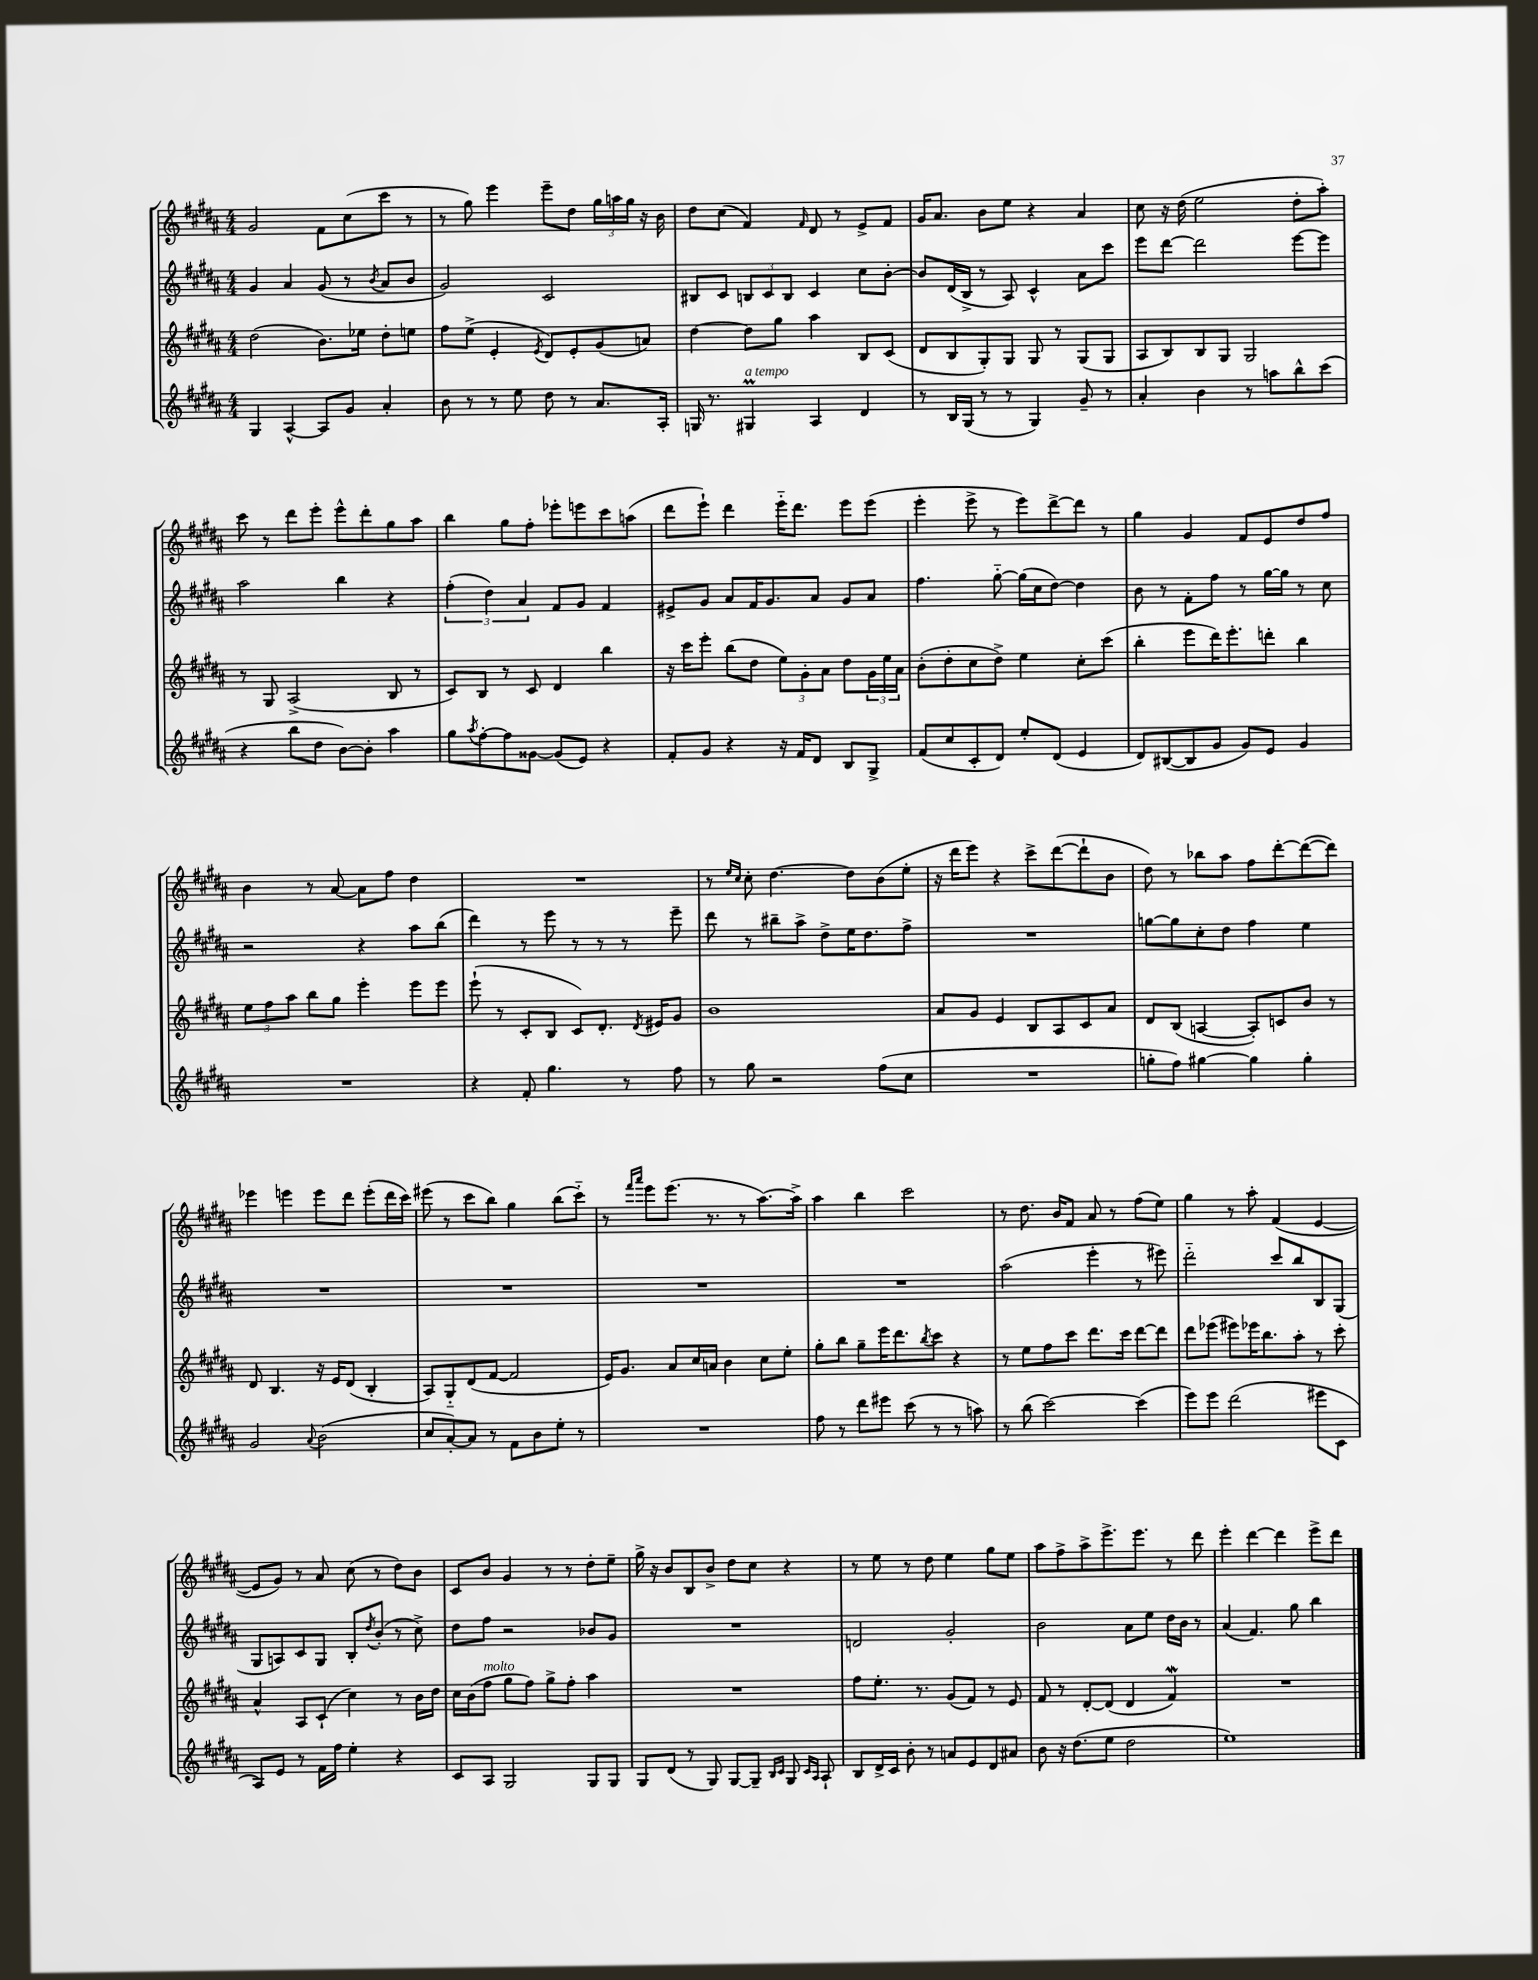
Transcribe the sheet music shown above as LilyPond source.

<<
\new StaffGroup <<
\new Staff = "s0" {
    \clef treble \key b \major \numericTimeSignature \time 4/4
    gis'2 fis'8 cis''8( cis'''8 r8 |
    r8 gis''8) e'''4 e'''8-- dis''8 \tuplet 3/2 { gis''16 a''16 gis''16 } r16 b'16 |
    dis''8 cis''8( fis'4) \grace { fis'16 } dis'8 r8 e'8-> fis'8 |
    gis'16 ais'8. b'8 e''8 r4 ais'4 |
    cis''8 r16 dis''16( e''2 dis''8-. ais''8-.) |
    cis'''8 r8 dis'''8 e'''8-. e'''8-^ dis'''8-. gis''8 ais''8 |
    b''4 gis''8 fis''8-. ees'''8-. e'''8 cis'''8 a''8( |
    dis'''8 e'''8-!) dis'''4 e'''16-_ dis'''8. e'''8 e'''8( |
    e'''4-. e'''8-> r8 e'''8) dis'''8~-> dis'''8 r8 |
    gis''4 gis'4 fis'8 e'8 dis''8 fis''8 |
    b'4 r8 ais'8~ ais'8 fis''8 dis''4 |
    R1 |
    r8 \grace { e''16 cis''16 } cis''8-. dis''4.~ dis''8 b'8( e''8-. |
    r16 dis'''16 e'''8) r4 cis'''8-> dis'''8~( dis'''8-! b'8 |
    dis''8) r8 bes''8 ais''8 fis''8 dis'''8~-. dis'''8~( dis'''8) |
    ees'''4 e'''4 e'''8 dis'''8 e'''8-.( dis'''16 cis'''16) |
    eis'''8( r8 cis'''8 b''8) gis''4 b''8( cis'''8-_) |
    r8 \grace { fis'''16 ais'''16 } e'''8 e'''8.( r8. r8 ais''8.~) ais''16-> |
    ais''4 b''4 cis'''2 |
    r8 dis''8. b'16 fis'8 ais'8 r8 fis''8( e''8) |
    gis''4 r8 ais''8-. fis'4( e'4~ |
    e'8 gis'8) r8 ais'8 cis''8( r8 dis''8) b'8 |
    cis'8 b'8 gis'4 r8 r8 dis''8-. e''8-- |
    gis''16-> r16 b'8 b8 b'8-> dis''8 cis''8 r4 |
    r8 e''8 r8 dis''8 e''4 gis''8 e''8 |
    ais''8 fis''8-> ais''8-> e'''8.-> e'''8. r8 dis'''8 |
    e'''4-. dis'''4~ dis'''4 e'''8-> dis'''8 \bar "|." |
}
\new Staff = "s1" {
    \clef treble \key b \major \numericTimeSignature \time 4/4
    gis'4 ais'4 gis'8( r8 \acciaccatura { b'8 } ais'8 b'8 |
    gis'2) cis'2 |
    bis8 cis'8 \tuplet 3/2 { b8 cis'8 b8 } cis'4 cis''8 b'8~-. |
    b'8 dis'16( b16-> r8 ais8) cis'4-^ ais'8 cis'''8 |
    e'''8 dis'''8~ dis'''2 e'''8~ e'''8 |
    ais''2 b''4 r4 |
    \tuplet 3/2 { fis''4-.( dis''4) ais'4 } fis'8 gis'8 fis'4 |
    eis'8-> gis'8 ais'8 fis'16 gis'8. ais'8 gis'8 ais'8 |
    fis''4. gis''8~-_ gis''16( cis''16 dis''8~) dis''4 |
    b'8 r8 fis'8-. fis''8 r8 gis''16~ gis''16 r8 cis''8 |
    r2 r4 ais''8 b''8( |
    dis'''4) r8 e'''8 r8 r8 r8 e'''8-- |
    dis'''8 r8 bis''8-- ais''8-> dis''8-> e''16 dis''8. fis''8-> |
    R1 |
    g''8~ g''8 cis''8-. dis''8 fis''4 e''4 |
    R1 |
    R1 |
    R1 |
    R1 |
    ais''2( e'''4-. r8 eis'''8) |
    dis'''2-_ cis'''8 b''8 b8 gis8( |
    gis8 a8) cis'8 gis8 b8-. \acciaccatura { dis''8 } b'8-.( r8 cis''8->) |
    dis''8 fis''8 r2 bes'8 gis'8 |
    R1 |
    d'2 gis'2-. |
    b'2 ais'8 e''8 dis''16 b'16 r8 |
    ais'4( fis'4.) gis''8 b''4 \bar "|." |
}
\new Staff = "s2" {
    \clef treble \key b \major \numericTimeSignature \time 4/4
    dis''2( b'8.) ees''16 dis''8-. e''8 |
    fis''8 e''8->( e'4-. \acciaccatura { e'8 } dis'8) e'8-. gis'8( a'8) |
    dis''4~ dis''8 gis''8 ais''4 b8 cis'8( |
    dis'8 b8 gis8-.) gis8 gis8 r8 gis8( gis8 |
    ais8 b8) b8 gis8 gis2 |
    r8 gis8 ais2->( b8 r8 |
    cis'8) b8 r8 cis'8 dis'4 b''4 |
    r16 cis'''16 e'''8-. b''8( dis''8 \tuplet 3/2 { e''8) gis'8-. ais'8 } dis''8 \tuplet 3/2 { gis'16 e''16 ais'16 } |
    b'8-.( dis''8-. cis''8 dis''8->) e''4 cis''8-. cis'''8( |
    b''4-. e'''8 dis'''16) e'''8.-. d'''8-. b''4 |
    \tuplet 3/2 { e''8 fis''8 ais''8 } b''8 gis''8 e'''4-. e'''8 e'''8 |
    e'''8-!( r8 cis'8-. b8 cis'8) dis'8.-. \acciaccatura { dis'8 } eis'16 gis'8 |
    b'1 |
    ais'8 gis'8 e'4 b8 ais8 cis'8 ais'8 |
    dis'8 b8( a4~ a8-.) c'8 b'8 r8 |
    dis'8 b4. r16 e'16 dis'8( b4-. |
    ais8) gis8-_ dis'8( fis'8~ fis'2 |
    e'16) gis'8. ais'8 cis''16 a'16 b'4 cis''8 e''8-. |
    gis''8-. b''8 gis''8-- e'''16 dis'''8. \acciaccatura { b''8 } cis'''8 r4 |
    r8 e''8 fis''8 cis'''8 dis'''8. cis'''16 dis'''8~ dis'''8 |
    dis'''8 ees'''8( eis'''8) ees'''16 b''8. ais''8-. r8 cis'''8-. |
    ais'4-^ ais8 cis'8-!( cis''4) r8 b'16 dis''16 |
    cis''16 b'16( fis''8^\markup { \italic "molto" } gis''8 fis''8) gis''8-> fis''8-. ais''4 |
    R1 |
    fis''8 e''8.-. r8. gis'8( fis'8) r8 e'8 |
    fis'8 r8 dis'8~-. dis'8( dis'4 fis'4\mordent) |
    R1 \bar "|." |
}
\new Staff = "s3" {
    \clef treble \key b \major \numericTimeSignature \time 4/4
    gis4 ais4~-^ ais8 gis'8 ais'4-. |
    b'8 r8 r8 e''8 dis''8 r8 ais'8. ais16-. |
    g16 r8. gis4\prall^\markup { \italic "a tempo" } ais4 dis'4 |
    r8 b16 gis16( r8 r8 gis4) gis'8-- r8 |
    ais'4-. b'4 r8 a''8 b''8-^ cis'''8( |
    r4 b''8 dis''8 b'8~) b'8-. ais''4 |
    gis''8 \acciaccatura { ais''8 } fis''8~-. fis''8 gisis'8~ gisis'8( e'8) r4 |
    fis'8-. gis'8 r4 r16 fis'16 dis'8 b8 gis8-> |
    fis'8( cis''8 cis'8-. dis'8) e''8-. dis'8( e'4 |
    dis'8) bis8~( bis8 gis'8 gis'8) e'8 gis'4 |
    R1 |
    r4 fis'8-. gis''4. r8 fis''8 |
    r8 gis''8 r2 fis''8( cis''8 |
    R1 |
    g''8-. fis''8) gis''4~ gis''4 gis''4-. |
    gis'2 \appoggiatura { ais'8 } b'2( |
    cis''8 ais'8~-.) ais'8 r8 fis'8 b'8 e''8-. r8 |
    R1 |
    fis''8 r8 dis'''8 eis'''8 cis'''8( r8 r8 a''8) |
    r8 b''8( cis'''2~) cis'''4( |
    e'''8) e'''8 dis'''2( eis'''8 cis'8 |
    ais8) e'8 r8 fis'16 fis''16 e''4-. r4 |
    cis'8 ais8 gis2 gis8 gis8 |
    gis8 dis'8( r8 gis8) gis8~ gis8-- \grace { b16 cis'16 } gis8 \grace { cis'16 ais16 } ais8-! |
    b8 dis'16-> cis'16 b'8-. r8 a'8 e'8 dis'8 ais'8 |
    b'8 r16 dis''8.( e''8 dis''2 |
    e''1) \bar "|." |
}
>>
>>
\layout { \context { \Score \remove "Bar_number_engraver" } }
